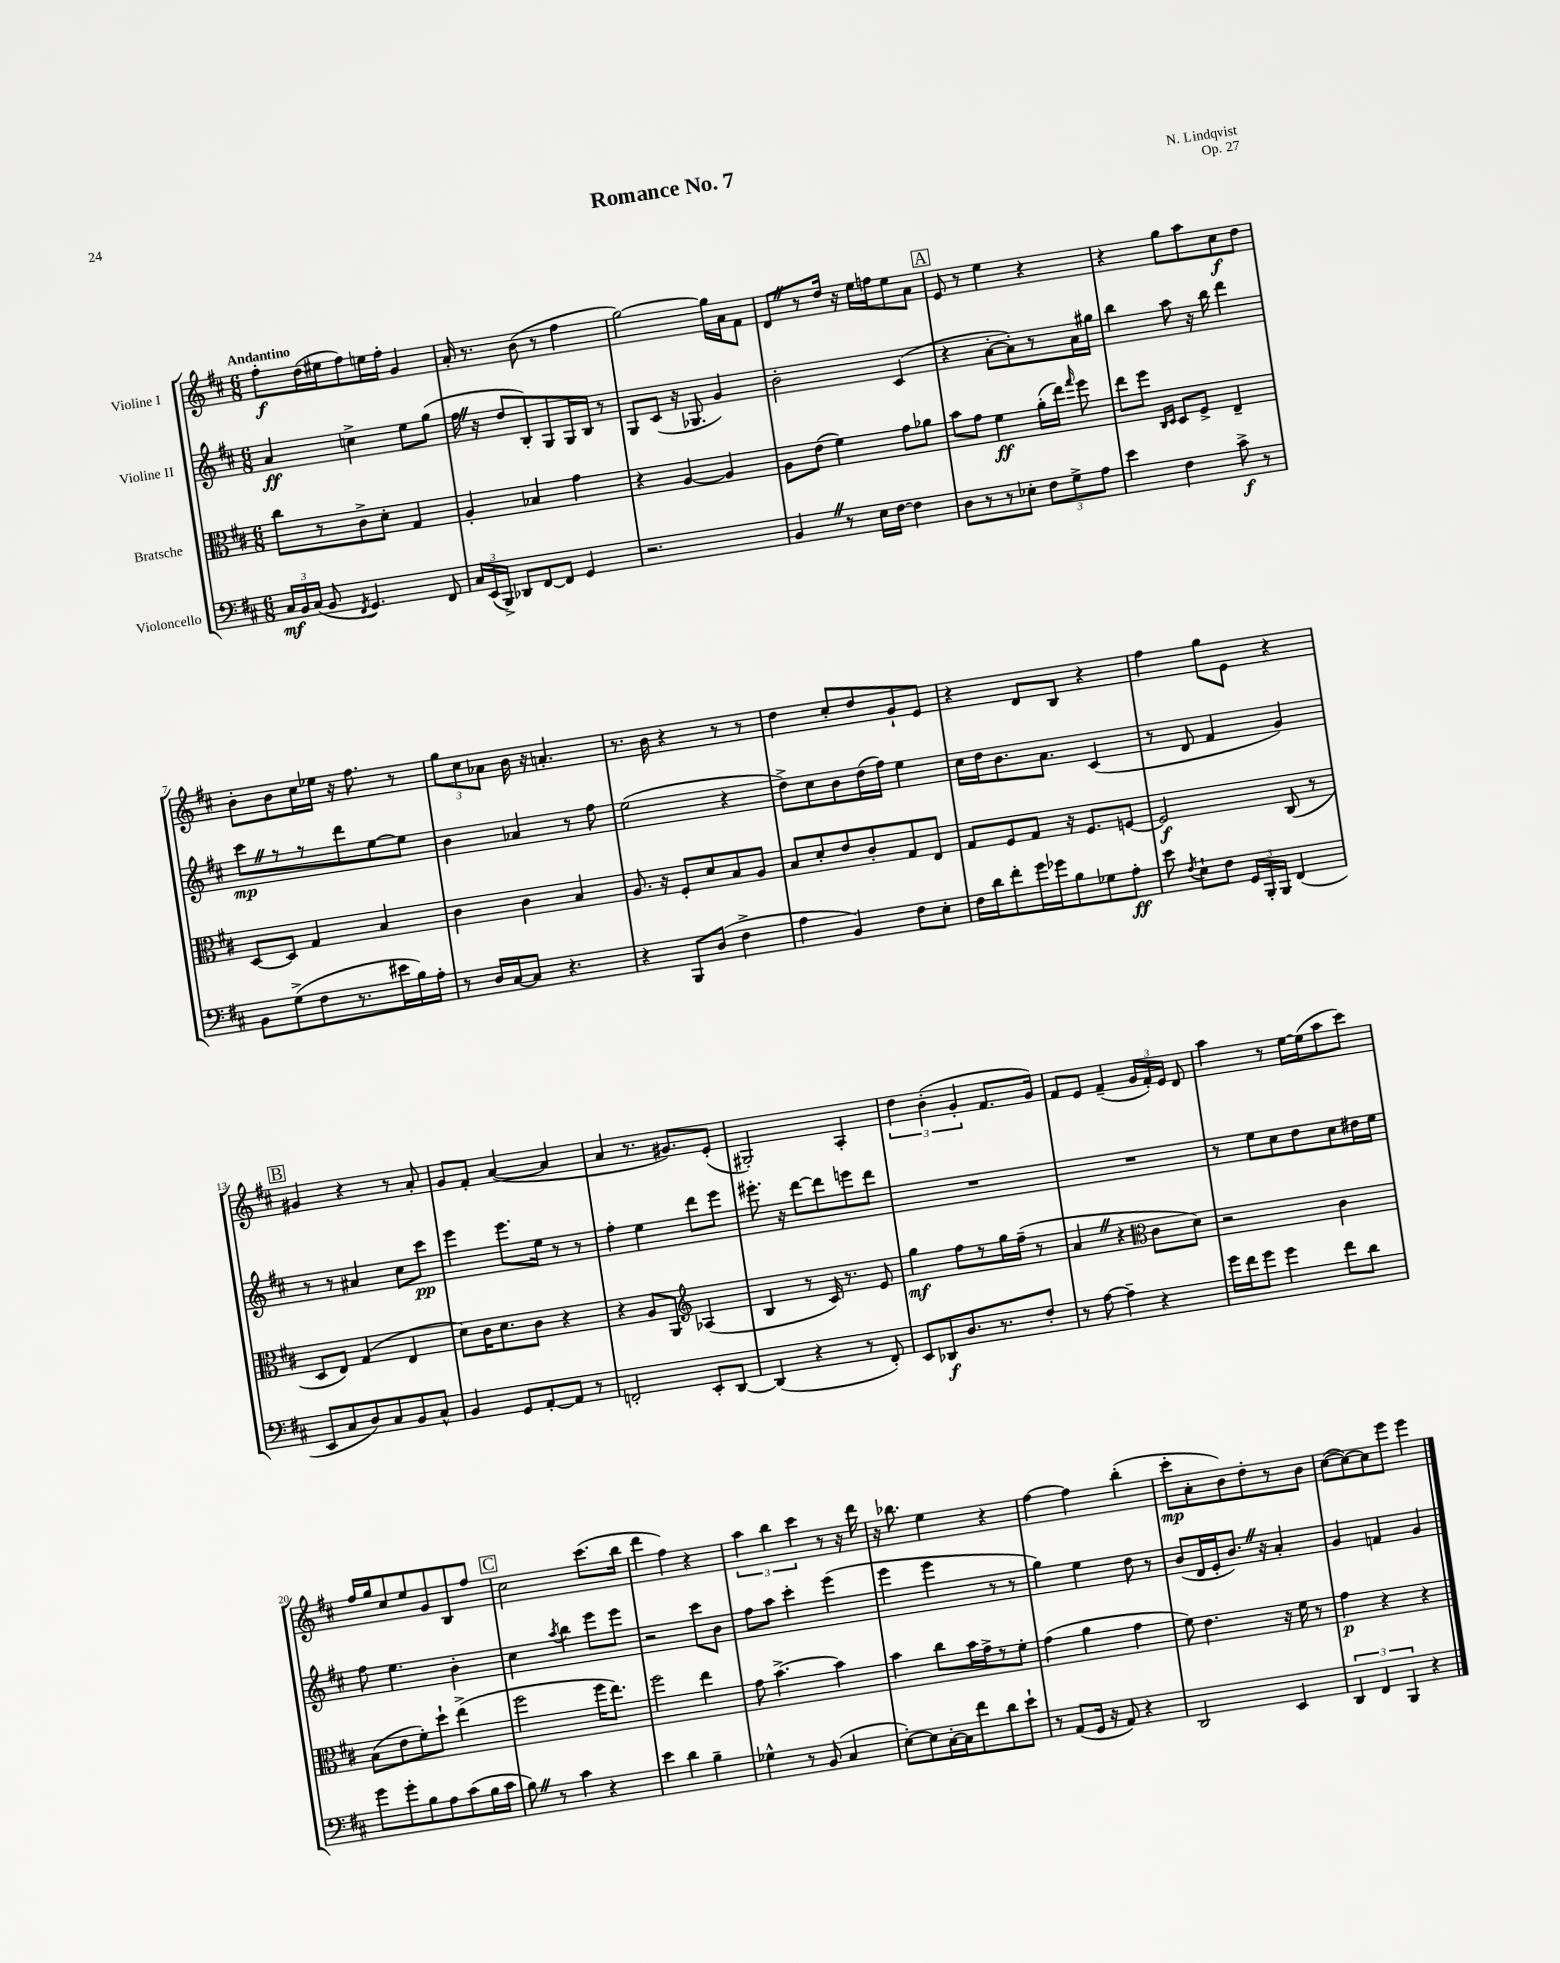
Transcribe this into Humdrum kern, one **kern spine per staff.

**kern	**dynam	**kern	**dynam	**kern	**dynam	**kern	**dynam
*part4	*part4	*part3	*part3	*part2	*part2	*part1	*part1
*staff4	*staff4	*staff3	*staff3	*staff2	*staff2	*staff1	*staff1
*I"Violoncello	*	*I"Bratsche	*	*I"Violine II	*	*I"Violine I	*
*clefF4	*	*clefC3	*	*clefG2	*	*clefG2	*
*k[f#c#]	*	*k[f#c#]	*	*k[f#c#]	*	*k[f#c#]	*
*M6/8	*	*M6/8	*	*M6/8	*	*M6/8	*
=1	=1	=1	=1	=1	=1	=1	=1
!	!	!	!	!	!	!LO:TX:a:B:t=Andantino	!
24C#/LL	mf	8cc#\L	.	4a/	ff	8ff#'\L	f
24BB/	.	.	.	.	.	.	.
(24C#/JJ	.	.	.	.	.	.	.
8BB/	.	8r	.	.	.	(16dd\L	.
.	.	.	.	.	.	16ee#X\J	.
8qFF#/	.	.	.	.	.	.	.
4.GG/)	.	8c#^\	.	4ccn^\	.	8ff#\)	.
.	.	8d'\J	.	.	.	16een\L	.
.	.	.	.	.	.	16ff#'\JJ	.
.	.	4G/	.	8ee\L	.	4g/	.
8FF#/	.	.	.	(8gg\J	.	.	.
=2	=2	=2	=2	=2	=2	=2	=2
24C#/LL	.	4A'/	.	16ff#Z\	.	16a'/	.
(24EE/	.	.	.	.	.	.	.
.	.	.	.	16r	.	8.r	.
24BBB^/JJ)	.	.	.	.	.	.	.
8DD-X/L	.	.	.	8dd/L	.	.	.
[8FF#/	.	4B-X/	.	8B'/)	.	(8b\	.
8FF#/J]	.	.	.	8G/	.	8r	.
4GG/	.	4g\	.	16G/L	.	4ff#\	.
.	.	.	.	16B/JJ	.	.	.
.	.	.	.	8r	.	.	.
=3	=3	=3	=3	=3	=3	=3	=3
2.r	.	4r	.	8G/L	.	[2gg\)	.
.	.	.	.	(8c#/J	.	.	.
.	.	[4A/	.	16r	.	.	.
.	.	.	.	8.G-X/	.	.	.
.	.	4A/]	.	4g/)	.	16gg\LL]	.
.	.	.	.	.	.	16a\J	.
.	.	.	.	.	.	8f#\J	.
=4	=4	=4	=4	=4	=4	=4	=4
4BBZ/	.	8A\L	.	2b'\	.	8dZ/L	.
.	.	(8e\J	.	.	.	8r	.
8r	.	4f#\)	.	.	.	16dd/Jk	.
.	.	.	.	.	.	16r	.
16E\LL	.	.	.	.	.	16ee\LL	.
[16F#\JJ	.	.	.	.	.	16ffn\J	.
4F#\]	.	8g\L	.	(4c#/	.	8ee\	.
.	.	8a-X\J	.	.	.	8a\J	.
!!LO:REH:place=s1:t=A
=5	=5	=5	=5	=5	=5	=5	=5
8D\L	.	8b\L	.	4r	.	8e/	.
8r	.	8g\J	.	.	.	8r	.
8r	.	4f#\	ff	[8a'\L	.	4ee\	.
8E-X'\J	.	.	.	8a'\])	.	.	.
12F#\L	.	(16a'\LL	.	8r	.	4r	.
.	.	16ee\JJ)	.	.	.	.	.
12G^\	.	.	.	.	.	.	.
.	.	16qqgg/	.	.	.	.	.
.	.	8ff#\	.	16a\L	.	.	.
12A\J	.	.	.	.	.	.	.
.	.	.	.	16gg#X\JJ	.	.	.
=6	=6	=6	=6	=6	=6	=6	=6
4e\	.	8ee\L	.	4bb\	.	4r	.
.	.	8ff#\J	.	.	.	.	.
.	.	16qqC#/LL	.	.	.	.	.
.	.	16qqD/JJ	.	.	.	.	.
4F#\	.	8D/L	.	8aa\	.	8gg\L	.
.	.	8F#^/J	.	16r	.	8aa\	.
.	.	.	.	16bb\	.	.	.
8c#^\	f	4E~/	.	4ddd\	.	8cc#\	f
8r	.	.	.	.	.	8dd\J	.
!!LO:LB:g=z
=7	=7	=7	=7	=7	=7	=7	=7
8BB\L	.	[8D/L	.	8ccc#Z\L	mp	8b'\L	.
(8G^\	.	8D/J]	.	8r	.	8b\	.
8F#\	.	4G/	.	8r	.	16cc#\L	.
.	.	.	.	.	.	16ee-X\JJ	.
8.r	.	.	.	8ddd\	.	16r	.
.	.	.	.	.	.	8.ff#\	.
.	.	4B/	.	[8ee\	.	.	.
16e#X\L	.	.	.	.	.	.	.
16B\)	.	.	.	8ee\J]	.	8r	.
16A'\JJ	.	.	.	.	.	.	.
=8	=8	=8	=8	=8	=8	=8	=8
8r	.	4c#\	.	4b\	.	12gg\L	.
.	.	.	.	.	.	12cc#\	.
16D/LL	.	.	.	.	.	.	.
.	.	.	.	.	.	12a-X\J	.
[16C#/J	.	.	.	.	.	.	.
8C#/J]	.	4c#\	.	4a-X/	.	16b\	.
.	.	.	.	.	.	16r	.
4.r	.	.	.	.	.	4.an'/	.
.	.	4B/	.	8r	.	.	.
.	.	.	.	8ff#\	.	.	.
=9	=9	=9	=9	=9	=9	=9	=9
4r	.	8.A/	.	(2ee\	.	8.r	.
.	.	16r	.	.	.	16b\	.
8BBB/L	.	8F#'/L	.	.	.	4r	.
(8D/J	.	8d/	.	.	.	.	.
4F#^\	.	8B/	.	4r	.	8r	.
.	.	8A/J	.	.	.	8r	.
=10	=10	=10	=10	=10	=10	=10	=10
4A\	.	8B/L	.	8dd^\L)	.	4dd\	.
.	.	8d'/	.	8cc#\	.	.	.
4BB/)	.	8e/	.	8b\	.	8cc#'/L	.
.	.	8c#'/	.	(16dd\L	.	8dd/	.
.	.	.	.	16ff#\JJ)	.	.	.
8F#\L	.	8G/	.	4ee\	.	8g`/	.
8E'\J	.	8E/J	.	.	.	8e/J	.
=11	=11	=11	=11	=11	=11	=11	=11
16F#\LL	.	8G/L	.	16cc#\LL	.	4r	.
16d\J	.	.	.	16dd\J	.	.	.
8f#'\	.	8F#/	.	8.b\	.	.	.
16g\L	.	8G/J	.	.	.	8d/L	.
16g-X\J	.	.	.	8.a\J	.	.	.
8B\	.	16r	.	.	.	8B/J	.
.	.	8.F#/L	.	.	.	.	.
8G-X\	.	.	.	(4c#/	.	4r	.
8A'\J	ff	[8Fn/J	.	.	.	.	.
=12	=12	=12	=12	=12	=12	=12	=12
8e\	.	2F/]	f	8r	.	4ff#\	.
8qF#/	.	.	.	.	.	.	.
8E`\L	.	.	.	8d/	.	.	.
8F#\J	.	.	.	4f#/	.	8gg\L	.
24GG/LL	.	.	.	.	.	8e\J	.
24BBB'/	.	.	.	.	.	.	.
24BBB/JJ	.	.	.	.	.	.	.
(4FF#/	.	(8C#/	.	4g/)	.	4r	.
.	.	8r	.	.	.	.	.
!!LO:LB:g=z
!!LO:REH:place=s1:t=B
=13	=13	=13	=13	=13	=13	=13	=13
8EE/L	.	8D/L	.	8r	.	4g#X/	.
8C#/	.	8E/J)	.	8r	.	.	.
8D/)	.	(4G/	.	4a#X/	.	4r	.
8C#/	.	.	.	.	.	.	.
8BB/	.	4E/	.	8cc#\L	.	8r	.
8C#^^/J	.	.	.	8ccc#\J	pp	8a'/	.
=14	=14	=14	=14	=14	=14	=14	=14
4BB/	.	8d\L)	.	4eee\	.	8g/L	.
.	.	16c#\K	.	.	.	8f#'/J	.
.	.	8.d\	.	.	.	.	.
8GG/L	.	.	.	8.eee\L	.	([4a/	.
[8AA'/	.	8c#\J	.	.	.	.	.
.	.	.	.	16ee\Jk	.	.	.
8AA/J]	.	4r	.	8r	.	4a/]	.
8r	.	.	.	8r	.	.	.
=15	=15	=15	=15	=15	=15	=15	=15
2FFn'/	.	4r	.	4ff#'\	.	4a/	.
.	.	8A/L	.	4ee\	.	8.r	.
.	.	8AA/J	.	.	.	.	.
.	.	.	.	.	.	8.g#X/L)	.
*	*	*clefG2	*	*	*	*	*
8EE'/L	.	(4A-X/	.	8ddd\L	.	.	.
[8DD/J	.	.	.	8eee\J	.	(8e'/J	.
=16	=16	=16	=16	=16	=16	=16	=16
(4DD/]	.	4B/	.	8.eee#X'\	.	2G#X'/)	.
.	.	.	.	16r	.	.	.
4r	.	8r	.	[8ddd\L	.	.	.
.	.	16c#/)	.	8ddd\]	.	.	.
.	.	8.r	.	.	.	.	.
8r	.	.	.	8eeen\	.	4A'/	.
8FF#'/)	.	8e/	.	8ddd\J	.	.	.
=17	=17	=17	=17	=17	=17	=17	=17
8EE/L	.	4gg\	mf	2.r	.	6dd\	.
8DD-X/	f	.	.	.	.	.	.
.	.	.	.	.	.	(6b'\	.
8.D/	.	8ff#\L	.	.	.	.	.
.	.	.	.	.	.	6g'/	.
.	.	8r	.	.	.	.	.
8.r	.	.	.	.	.	.	.
.	.	16gg\L	.	.	.	8.f#/L	.
.	.	(16ff#~\JJ	.	.	.	.	.
8F#'/J	.	8r	.	.	.	.	.
.	.	.	.	.	.	16g/Jk)	.
=18	=18	=18	=18	=18	=18	=18	=18
8r	.	4aZ/	.	2.r	.	8f#/L	.
[8A\	.	.	.	.	.	8e/J	.
4A~\]	.	4r	.	.	.	(4f#~/	.
*	*	*clefC3	*	*	*	*	*
4r	.	8c#\L	.	.	.	24g/LL	.
.	.	.	.	.	.	24f#'/)	.
.	.	.	.	.	.	24e/JJ	.
.	.	8d\J)	.	.	.	8d/	.
=19	=19	=19	=19	=19	=19	=19	=19
16g\LL	.	2r	.	8r	.	4aa\	.
16f#\J	.	.	.	.	.	.	.
8g\J	.	.	.	8ee\L	.	.	.
4g\	.	.	.	8cc#\	.	8r	.
.	.	.	.	8dd\	.	[16ee\LL	.
.	.	.	.	.	.	(16ee\J]	.
8f#\L	.	4c#\	.	8cc#\	.	8aa\	.
8d\J	.	.	.	16dd#X\L	.	8ccc#\J)	.
.	.	.	.	16ee\JJ	.	.	.
!!LO:LB:g=z
=20	=20	=20	=20	=20	=20	=20	=20
8g\L	.	(8B\L	.	8ff#\	.	16ff#/LL	.
.	.	.	.	.	.	16gg/J	.
8g'\	.	8e\	.	4.ee\	.	8cc#/	.
8B\	.	8f#'\)	.	.	.	8ee/	.
8A\	.	8dd`\J	.	.	.	8g/	.
(8c#\	.	(4ee^\	.	4b'\	.	8B/	.
16B\L	.	.	.	.	.	8ff#/J	.
16c#\JJ	.	.	.	.	.	.	.
!!LO:REH:place=s1:t=C
=21	=21	=21	=21	=21	=21	=21	=21
8BZ\)	.	2ff#\	.	4cc#\	.	2cc#\	.
8r	.	.	.	.	.	.	.
.	.	.	.	8qaa/	.	.	.
4c#\	.	.	.	4bb\	.	.	.
4r	.	16ff#\KL	.	8eee\L	.	(8.ccc#\L	.
.	.	8.ee\J)	.	.	.	.	.
.	.	.	.	8eee\J	.	.	.
.	.	.	.	.	.	16bb\Jk	.
=22	=22	=22	=22	=22	=22	=22	=22
4e\	.	2ff#\	.	2r	.	4ddd\	.
4d\	.	.	.	.	.	4ff#\)	.
4B~\	.	4ee\	.	8ccc#\L	.	4r	.
.	.	.	.	8b\J	.	.	.
=23	=23	=23	=23	=23	=23	=23	=23
4G-X^^\	.	8g\	.	8ff#\L	.	6aa\	.
.	.	[4.b^\	.	8aa\J	.	.	.
.	.	.	.	.	.	6bb\	.
8r	.	.	.	4ccc#'\	.	.	.
.	.	.	.	.	.	6ccc#\	.
(8BB/	.	.	.	.	.	.	.
4C#/	.	4b\]	.	(4eee\	.	8r	.
.	.	.	.	.	.	16r	.
.	.	.	.	.	.	16ddd\	.
=24	=24	=24	=24	=24	=24	=24	=24
[8E'\L)	.	4b\	.	4eee\	.	16r	.
.	.	.	.	.	.	8.bb-X\	.
8E\]	.	.	.	.	.	.	.
[16C#'\L	.	8cc#\L	.	4eee\	.	4ee\	.
16C#\J]	.	.	.	.	.	.	.
8f#\	.	16b\L	.	.	.	.	.
.	.	16g^\J	.	.	.	.	.
8d\	.	8r	.	8r	.	4r	.
8e`\J	.	8f#'\J	.	8r	.	.	.
=25	=25	=25	=25	=25	=25	=25	=25
8r	.	(4g\	.	4gg\)	.	[4ff#\	.
(8AA/L	.	.	.	.	.	.	.
16GG/Jk	.	4a\	.	4ee\	.	4ff#\]	.
16r	.	.	.	.	.	.	.
8AA/)	.	.	.	.	.	.	.
4r	.	4g\	.	8dd\	.	(4bb'\	.
.	.	.	.	8r	.	.	.
=26	=26	=26	=26	=26	=26	=26	=26
2DD/	.	8f#\)	.	(8b/L	.	8ccc#'\L	mp
.	.	4.e\	.	16d/L	.	8a'\	.
.	.	.	.	16e'/J	.	.	.
.	.	.	.	8.bZ/J)	.	8b\)	.
.	.	.	.	.	.	8dd'\	.
.	.	.	.	16r	.	.	.
4EE/	.	16r	.	4a'/	.	8r	.
.	.	16f#\	.	.	.	.	.
.	.	8r	.	.	.	8b\J	.
=27	=27	=27	=27	=27	=27	=27	=27
6DD/	.	4g\	p	4g/	.	([8cc#\L	.
.	.	.	.	.	.	8cc#\_)	.
6FF#/	.	.	.	.	.	.	.
.	.	4r	.	4fn/	.	8cc#\]	.
6BBB/	.	.	.	.	.	.	.
.	.	.	.	.	.	8eee\J	.
4r	.	4r	.	4g/	.	4eee\	.
==	==	==	==	==	==	==	==
*-	*-	*-	*-	*-	*-	*-	*-
